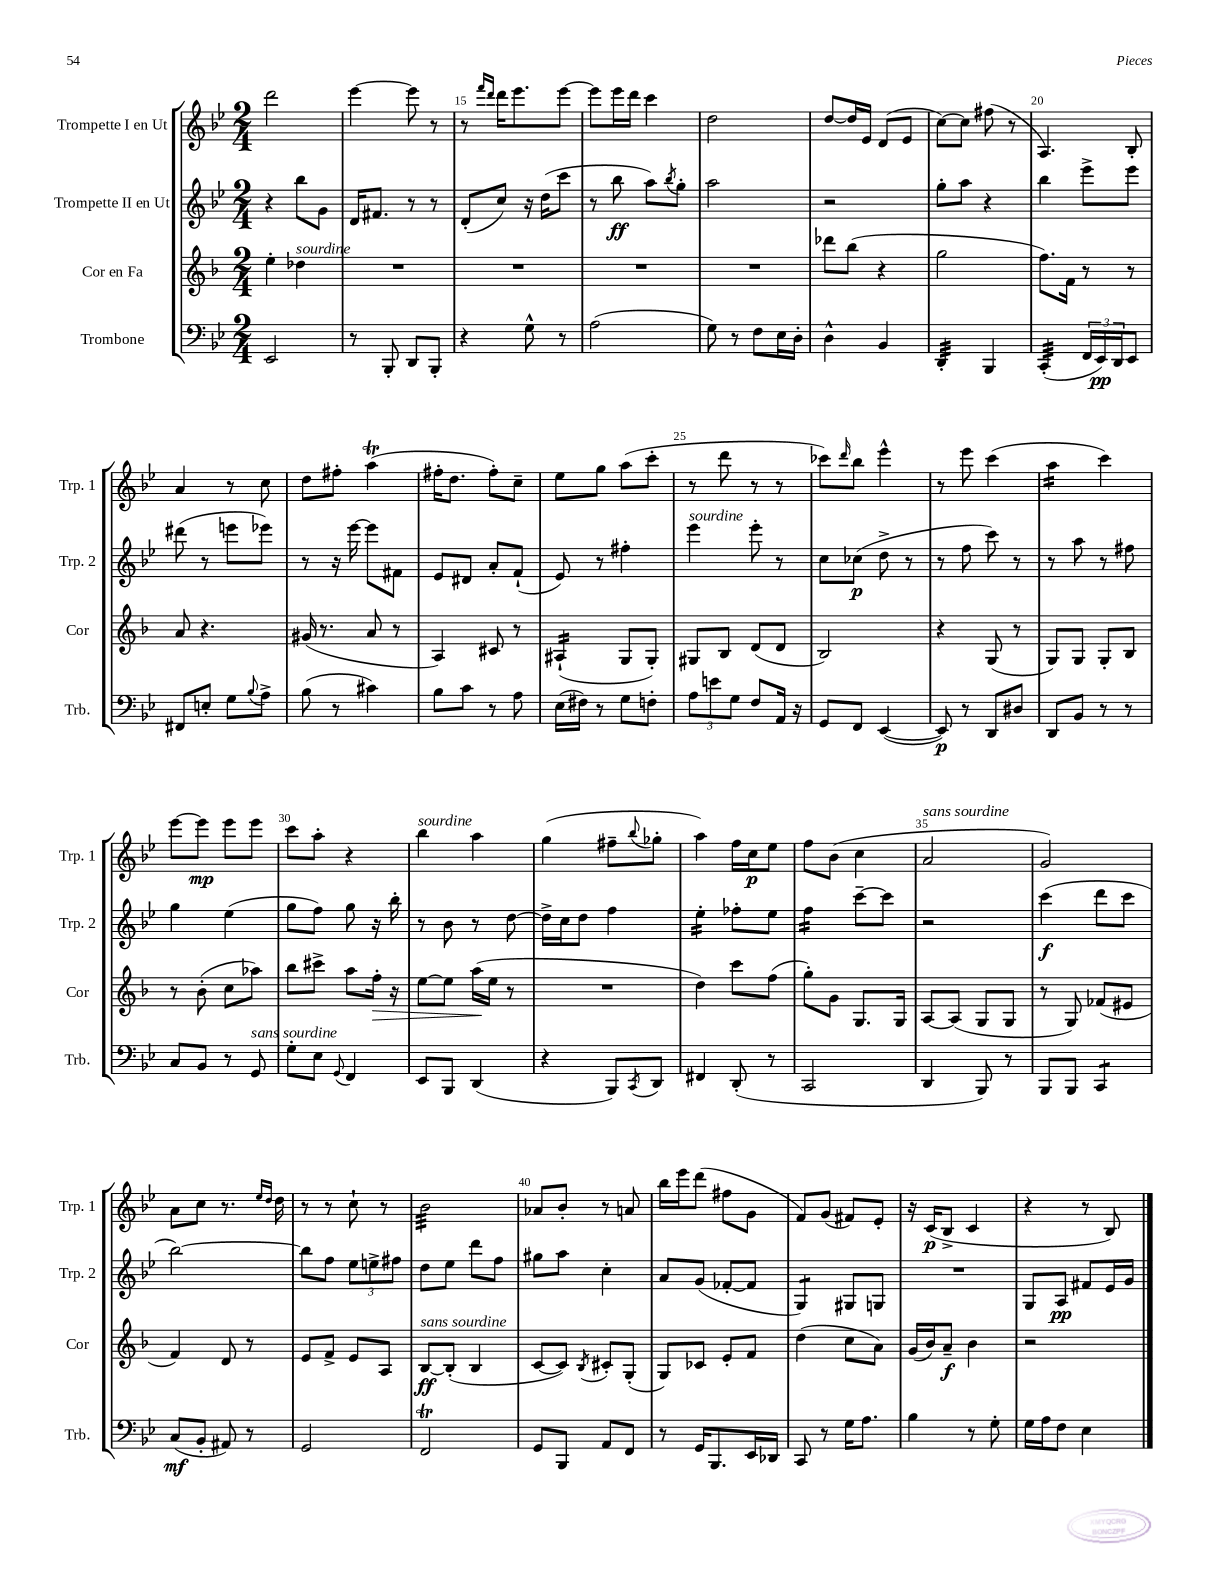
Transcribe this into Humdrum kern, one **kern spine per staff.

**kern	**kern	**kern	**kern
*staff4	*staff3	*staff2	*staff1
*clefF4	*clefG2	*clefG2	*clefG2
*k[b-e-]	*k[b-]	*k[b-e-]	*k[b-e-]
*M2/4	*M2/4	*M2/4	*M2/4
2EE-/	4ee'\	4r	2ddd\
.	4dd-\	8bb-\L	.
.	.	8g\J	.
=	=	=	=
8r	2r	16d/LK	[4eee-\
.	.	8.f#/J	.
8BBB-'/	.	.	.
8DD/L	.	8r	8eee-\]
8BBB-'/J	.	8r	8r
=	=	=	=
4r	2r	(8d'/L	8r
.	.	.	16qqfff/LL
.	.	.	16qqddd/JJ
.	.	8cc/J)	16ddd\LK
.	.	.	8.eee-\
8G^^\	.	16r	.
.	.	(16dd\LK	.
8r	.	8ccc\J	[8eee-\J
=	=	=	=
(2A\	2r	8r	8eee-\]L
.	.	8bb-\	16eee-\L
.	.	.	16ddd\JJ
.	.	8aa\L)	4ccc\
.	.	8qbb-/	.
.	.	8gg'\J	.
=	=	=	=
8G\)	2r	2aa\	2dd\
8r	.	.	.
8F\L	.	.	.
16E-\L	.	.	.
16D'\JJ	.	.	.
=	=	=	=
4D^^\	8ddd-\L	2r	[8dd/L
.	(8bb-\J	.	16dd/]L
.	.	.	16e-/JJ
4BB-/	4r	.	(8d/L
.	.	.	8e-/J
=	=	=	=
4DD'/	2gg\	8gg'\L	[8cc\L)
.	.	8aa\J	8cc\]J
4BBB-/	.	4r	(8ff#\
.	.	.	8r
=	=	=	=
(4CC'/	8.ff\L)	4bb-\	4.A/)
.	16f\Jk	.	.
24FF/LL	8r	8eee-^\L	.
24EE-/)	.	.	.
24DD/J	.	.	.
8EE-/J	8r	8eee-\J	8B-'/
=	=	=	=
8FF#/L	8a/	(8ddd#\	4a/
8E'/J	4.r	8r	.
8G\L	.	8eee\L	8r
8qqB-/	.	.	.
8A^\J	.	8eee-\J)	8cc\
=	=	=	=
(8B-\	(16g#/	8r	8dd\L
.	8.r	.	.
8r	.	16r	8ff#'\J
.	.	[16eee-\	.
4c#\)	8a/	8eee-\]L	(4aa\
.	8r	8f#\J	.
=	=	=	=
8B-\L	4A/)	8e-/L	16ff#'\LK
.	.	.	8.dd\J
8c\J	.	8d#/J	.
8r	8c#/	8a'/L	8ff#'\L)
8A\	8r	(8f`/J	8cc~\J
=	=	=	=
(16E-\LL	(4A#`/	8e-/)	8ee-\L
16F#\JJ)	.	.	.
8r	.	8r	8gg\J
8G\L	8G/L	4ff#'\	(8aa\L
8F'\J	8G'/J)	.	8ccc'\J
=	=	=	=
12A\L	8G#/L	4eee-\	8r
12e\	.	.	.
.	8B-/J	.	8ddd\
12G\J	.	.	.
8F/L	(8d/L	8eee-'\	8r
16AA/Jk	8d/J	8r	8r
16r	.	.	.
=	=	=	=
8GG/L	2B-/)	8cc\L	8ccc-\L)
.	.	.	16qqddd/
8FF/J	.	(8cc-\J	8bb-\J
([4EE-/	.	8dd^\	4eee-^^\
.	.	8r	.
=	=	=	=
8EE-/])	4r	8r	8r
8r	.	8ff\	8eee-\
8DD/L	(8G/	8ccc\)	(4ccc\
8D#/J	8r	8r	.
=	=	=	=
8DD/L	8G/L)	8r	4aa\
8BB-/J	8G/J	8aa\	.
8r	8G'/L	8r	4ccc\)
8r	8B-/J	8ff#\	.
=	=	=	=
8C/L	8r	4gg\	[8eee-\L
8BB-/J	(8b-'\	.	8eee-\]J
8r	8cc\L	(4ee-\	8eee-\L
8GG/	8aa-\J)	.	8eee-\J
=	=	=	=
8G'\L	8bb-\L	8gg\L	8ccc\L
8E-\J	8ccc#^\J	8ff\J)	8aa'\J
8qqGG/	.	.	.
4FF/	8aa\L	8gg\	4r
.	16ff'\Jk	16r	.
.	16r	16bb-'\	.
=	=	=	=
8EE-/L	[8ee\L	8r	4bb-\
8BBB-/J	8ee\]J	8b-\	.
(4DD/	(16aa\LL	8r	4aa\
.	16ee\JJ	.	.
.	8r	[8dd\	.
=	=	=	=
4r	2r	16dd^\]LL	(4gg\
.	.	16cc\J	.
.	.	8dd\J	.
8BBB-/L)	.	4ff\	8ff#~\L
8qCC/	.	.	8qqbb-/
8DD/J	.	.	8gg-'\J
=	=	=	=
4FF#/	4dd\)	4ee-'\	4aa\)
(8DD'/	8ccc\L	8ff-'\L	16ff\LL
.	.	.	16cc\J
8r	(8ff\J	8ee-\J	8ee-\J
=	=	=	=
2CC/	8gg'\L)	4ff\	8ff\L
.	8g\J	.	(8b-\J
.	8.G/L	[8ccc~\L	4cc\
.	.	8ccc\]J	.
.	16G/Jk	.	.
=	=	=	=
4DD/	[8A/L	2r	2a/
.	(8A/]J	.	.
8BBB-/)	8G/L	.	.
8r	8G/J	.	.
=	=	=	=
8BBB-/L	8r	(4ccc\	2g/)
8BBB-/J	8G/)	.	.
4CC/	(8f-/L	8ddd\L	.
.	8e#/J	8ccc\J	.
=	=	=	=
(8C/L	4f/)	[2bb-\)	8a\L
8BB-'/J	.	.	8cc\J
8AA#/)	8d/	.	8.r
8r	8r	.	.
.	.	.	16qqee-/LL
.	.	.	16qqdd/JJ
.	.	.	16dd\
=	=	=	=
2GG/	8e/L	8bb-\]L	8r
.	8f^/J	8ff\J	8r
.	8e/L	12ee-\L	8cc`\
.	.	12ee^\	.
.	8A/J	.	8r
.	.	12ff#\J	.
=	=	=	=
2FF/	[8B-/L	8dd\L	2b-\
.	(8B-'/]J	8ee-\J	.
.	4B-/	8ddd\L	.
.	.	8ff\J	.
=	=	=	=
8GG/L	[8c/L	8gg#\L	8a-/L
8BBB-/J	8c/]J)	8aa\J	8b-'/J
.	8qB-/	.	.
8AA/L	8c#'/L	4cc'\	8r
8FF/J	(8G'/J	.	8a/
=	=	=	=
8r	8G/L)	8a/L	16bb-\LL
.	.	.	16eee-\J
16GG/LK	8c-/J	(8g/J	(8ddd\J
8.BBB-/	.	.	.
.	8e'/L	[8f-'/L	8ff#\L
16EE-/L	8f/J	8f-/]J	8g\J
16DD-/JJ	.	.	.
=	=	=	=
8CC/	(4dd\	4G/)	8f/L)
8r	.	.	(8g/J
16G\LK	8cc\L	8G#/L	8f#/L)
8.A\J	.	.	.
.	8a\J)	8G/J	8e-'/J
=	=	=	=
4B-\	(16g/LL	2r	16r
.	16b-/J)	.	(16c/LK
.	8a~/J	.	8B-^/J
8r	4b-\	.	4c/
8G'\	.	.	.
=	=	=	=
16G\LL	2r	8G/L	4r
16A\J	.	.	.
8F\J	.	8A/J	.
4E-\	.	8f#/L	8r
.	.	16e-/L	8B-/)
.	.	16g/JJ	.
==	==	==	==
*-	*-	*-	*-
